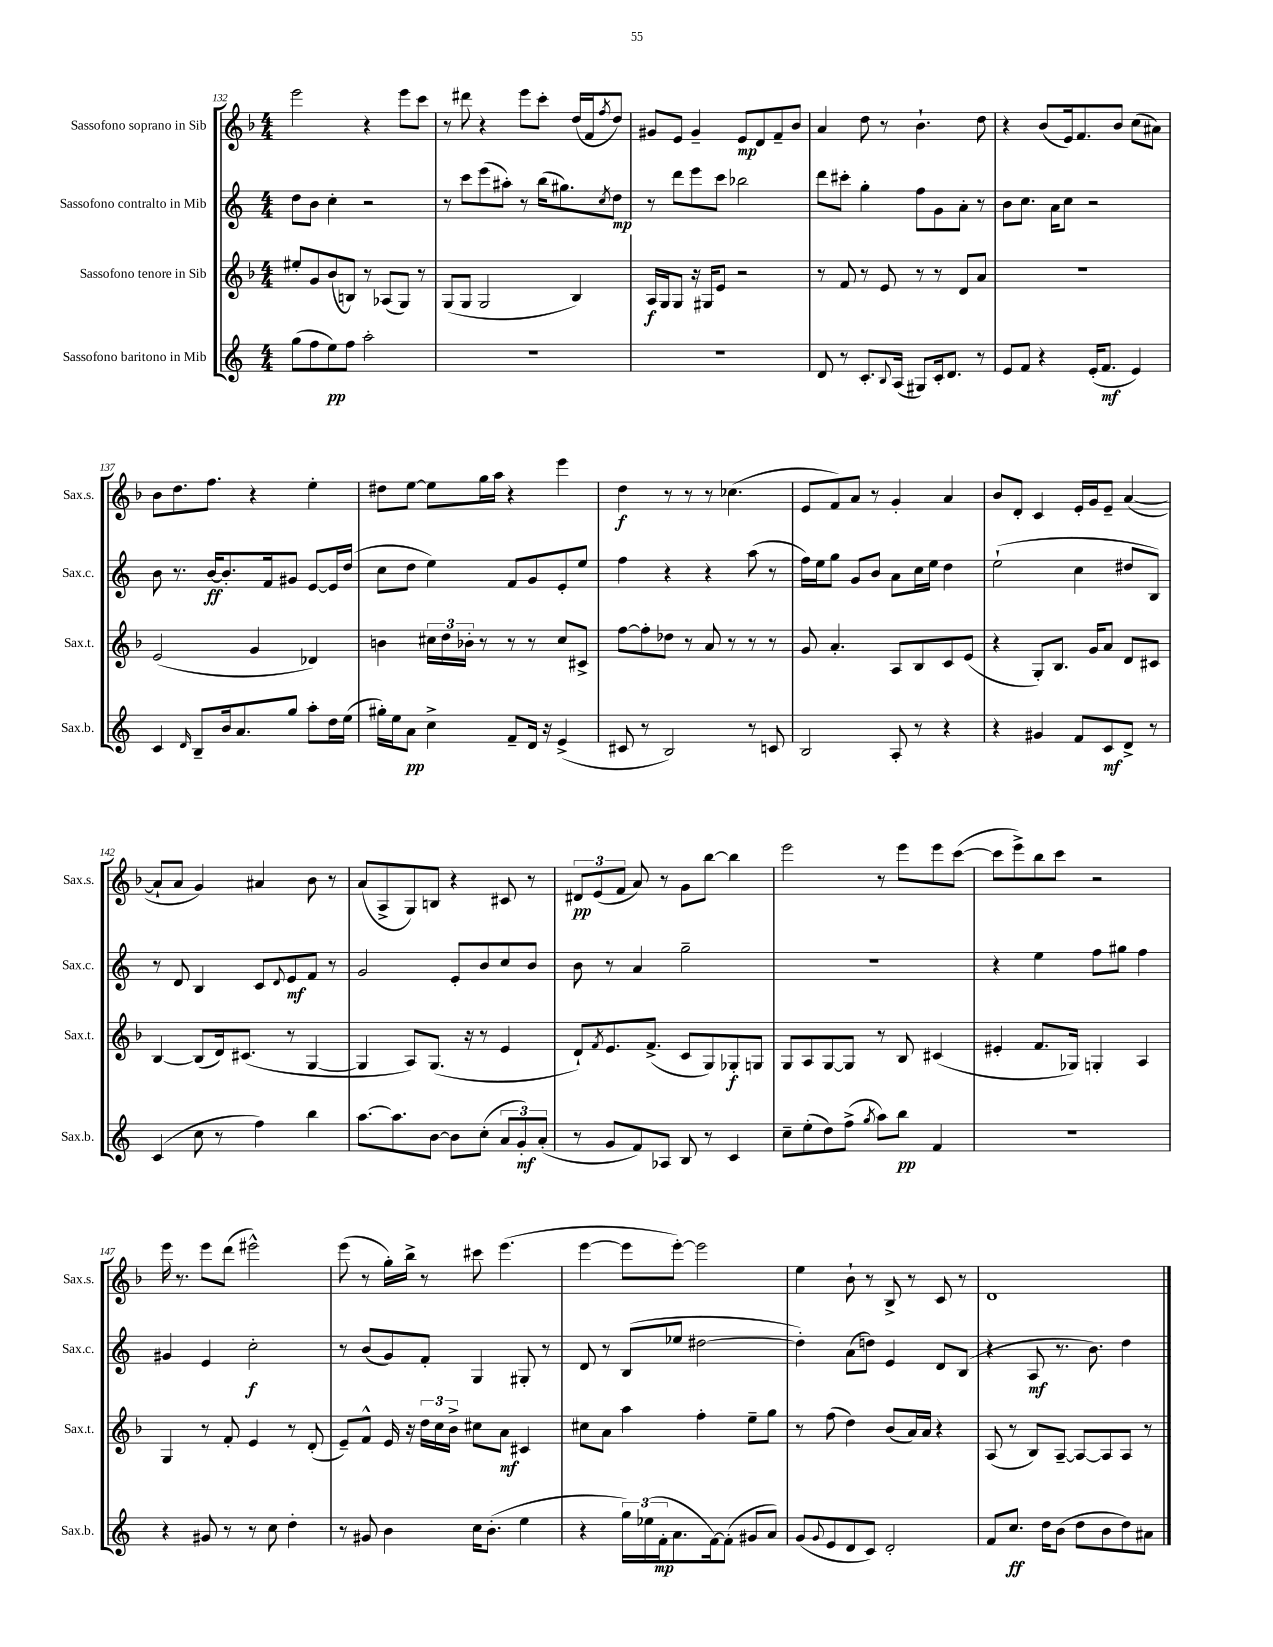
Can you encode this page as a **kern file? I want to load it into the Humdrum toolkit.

**kern	**dynam	**kern	**dynam	**kern	**dynam	**kern	**dynam
*part4	*part4	*part3	*part3	*part2	*part2	*part1	*part1
*staff4	*staff4	*staff3	*staff3	*staff2	*staff2	*staff1	*staff1
*I"Sassofono baritono in Mib	*	*I"Sassofono tenore in Sib	*	*I"Sassofono contralto in Mib	*	*I"Sassofono soprano in Sib	*
*I'Sax.b.	*	*I'Sax.t.	*	*I'Sax.c.	*	*I'Sax.s.	*
*clefG2	*	*clefG2	*	*clefG2	*	*clefG2	*
*k[]	*	*k[b-]	*	*k[]	*	*k[b-]	*
*M4/4	*	*M4/4	*	*M4/4	*	*M4/4	*
=132	=132	=132	=132	=132	=132	=132	=132
(8gg\L	.	8ee#X'/L	.	8dd\L	.	2eee\	.
8ff\	.	8g/	.	8b\J	.	.	.
8ee\)	pp	(8b-/	.	4cc'\	.	.	.
8ff\J	.	8Bn/J)	.	.	.	.	.
2aa'\	.	8r	.	2r	.	4r	.
.	.	(8A-X/L	.	.	.	.	.
.	.	8G/J)	.	.	.	8eee\L	.
.	.	8r	.	.	.	8ccc\J	.
=133	=133	=133	=133	=133	=133	=133	=133
1r	.	(8G/L	.	8r	.	8r	.
.	.	8G/J	.	8ccc\L	.	8ddd#X\	.
.	.	2G/	.	(8eee\	.	4r	.
.	.	.	.	8aa#X'\J)	.	.	.
.	.	.	.	8r	.	8eee\L	.
.	.	.	.	(16bb\KL	.	8ccc'\J	.
.	.	.	.	8.gg#X\)	.	.	.
.	.	4B-/)	.	.	.	(16dd/LL	.
.	.	.	.	.	.	16f/J	.
.	.	.	.	8qcc/	.	8qff/	.
.	.	.	.	8dd\J	mp	8dd/J)	.
=134	=134	=134	=134	=134	=134	=134	=134
1r	.	16A/LL	f	8r	.	8g#X/L	.
.	.	16G/J	.	.	.	.	.
.	.	8G/J	.	8ddd\L	.	8e/J	.
.	.	16r	.	8eee\	.	4g#~/	.
.	.	16G#X/KL	.	.	.	.	.
.	.	8e/J	.	8ccc\J	.	.	.
.	.	2r	.	2bb-X\	.	8e/L	mp
.	.	.	.	.	.	8d/	.
.	.	.	.	.	.	8f~/	.
.	.	.	.	.	.	8b-/J	.
=135	=135	=135	=135	=135	=135	=135	=135
8d/	.	8r	.	8ddd\L	.	4a/	.
8r	.	8f/	.	8ccc#X'\J	.	.	.
8.c'/L	.	8r	.	4gg'\	.	8dd\	.
.	.	8e/	.	.	.	8r	.
8qqB/	.	.	.	.	.	.	.
(16A/Jk	.	.	.	.	.	.	.
8G#X/L)	.	8r	.	8ff\L	.	4.b-`\	.
16c'/k	.	8r	.	8g\	.	.	.
8.d/J	.	.	.	.	.	.	.
.	.	8d/L	.	8a'\J	.	.	.
8r	.	8a/J	.	8r	.	8dd\	.
=136	=136	=136	=136	=136	=136	=136	=136
8e/L	.	1r	.	8b\L	.	4r	.
8f/J	.	.	.	8.cc\J	.	.	.
4r	.	.	.	.	.	(8b-/L	.
.	.	.	.	16a\KL	.	.	.
.	.	.	.	8cc\J	.	16e/k)	.
.	.	.	.	.	.	8.f/	.
(16e'/KL	.	.	.	2r	.	.	.
8.f/J	mf	.	.	.	.	.	.
.	.	.	.	.	.	8b-/J	.
4e/)	.	.	.	.	.	(8cc\L	.
.	.	.	.	.	.	8a#X\J)	.
!!LO:LB:g=z
=137	=137	=137	=137	=137	=137	=137	=137
4c/	.	(2e/	.	8b\	.	8b-\L	.
.	.	.	.	8.r	.	8.dd\	.
16qqd/	.	.	.	.	.	.	.
8B~/L	.	.	.	.	.	.	.
.	.	.	.	[16b/KL	ff	8.ff\J	.
16b/k	.	.	.	8.b'/]	.	.	.
8.a/	.	.	.	.	.	.	.
.	.	4g/	.	.	.	4r	.
.	.	.	.	16f/k	.	.	.
8gg/J	.	.	.	8g#X/J	.	.	.
8aa'\L	.	4d-X/)	.	[8e/L	.	4ee'\	.
16dd\L	.	.	.	16e/L]	.	.	.
(16ee\JJ	.	.	.	(16dd/JJ	.	.	.
=138	=138	=138	=138	=138	=138	=138	=138
16gg#X'\LL)	.	4bn\	.	8cc\L	.	8dd#X\L	.
16ee\J	.	.	.	.	.	.	.
8a\J	pp	.	.	8dd\J	.	[8ee\J	.
4cc^\	.	24cc#X\LL	.	4ee\)	.	8ee\L]	.
.	.	24dd\	.	.	.	.	.
.	.	24b-X'\JJ	.	.	.	.	.
.	.	8r	.	.	.	16gg\L	.
.	.	.	.	.	.	16aa\JJ	.
8f~/L	.	8r	.	8f/L	.	4r	.
16d/Jk	.	8r	.	8g/	.	.	.
16r	.	.	.	.	.	.	.
(4e^/	.	8cc#/L	.	8e'/	.	4eee\	.
.	.	8c#X^/J	.	8ee/J	.	.	.
=139	=139	=139	=139	=139	=139	=139	=139
8c#X/	.	[8ff\L	.	4ff\	.	4dd\	f
8r	.	8ff'\]	.	.	.	.	.
2B/)	.	8dd-X\J	.	4r	.	8r	.
.	.	8r	.	.	.	8r	.
.	.	8a/	.	4r	.	8r	.
.	.	8r	.	.	.	(4.cc-X\	.
8r	.	8r	.	(8aa\	.	.	.
8cn/	.	8r	.	8r	.	.	.
=140	=140	=140	=140	=140	=140	=140	=140
2B/	.	8g/	.	16ff\LL)	.	8e/L	.
.	.	.	.	16ee\J	.	.	.
.	.	4.a'/	.	8gg\J	.	8f/)	.
.	.	.	.	8g/L	.	8a/J	.
.	.	.	.	8b/J	.	8r	.
8A'/	.	8A/L	.	8a\L	.	4g'/	.
8r	.	8B-/	.	16cc\L	.	.	.
.	.	.	.	16ee\JJ	.	.	.
4r	.	8c/	.	4dd\	.	4a/	.
.	.	(8e/J	.	.	.	.	.
=141	=141	=141	=141	=141	=141	=141	=141
4r	.	4r	.	(2ee`\	.	8b-/L	.
.	.	.	.	.	.	8d'/J	.
4g#X/	.	8G'/L)	.	.	.	4c/	.
.	.	8.B-/J	.	.	.	.	.
8f/L	.	.	.	4cc\	.	16e'/LL	.
.	.	16g/KL	.	.	.	16g/J	.
8c/	mf	8a/J	.	.	.	8e~/J	.
8d^/J	.	8d/L	.	8dd#X/L	.	([4a/	.
8r	.	8c#X/J	.	8B/J)	.	.	.
!!LO:LB:g=z
=142	=142	=142	=142	=142	=142	=142	=142
(4c/	.	[4B-/	.	8r	.	8a`/L]	.
.	.	.	.	8d/	.	8a/J	.
8cc\	.	(8B-/L]	.	4B/	.	4g/)	.
8r	.	16d/k)	.	.	.	.	.
.	.	(8.c#X/J	.	.	.	.	.
4ff\)	.	.	.	8c/L	.	4a#X/	.
.	.	.	.	8qqd/	.	.	.
.	.	8r	.	8e/	mf	.	.
4bb\	.	[4G/	.	8f/J	.	8b-\	.
.	.	.	.	8r	.	8r	.
=143	=143	=143	=143	=143	=143	=143	=143
[8.aa\L	.	4G/]	.	2g/	.	(8a/L	.
.	.	.	.	.	.	8A^/	.
8.aa\]	.	.	.	.	.	.	.
.	.	8A/L)	.	.	.	8G/)	.
[8b\J	.	(8.G/J	.	.	.	8Bn/J	.
8b\L]	.	.	.	8e'/L	.	4r	.
.	.	16r	.	.	.	.	.
(8cc'\J	.	8r	.	8b/	.	.	.
12a/L	.	4e/	.	8cc/	.	8c#X/	.
12g'/)	mf	.	.	.	.	.	.
.	.	.	.	8b/J	.	8r	.
(12a'/J	.	.	.	.	.	.	.
=144	=144	=144	=144	=144	=144	=144	=144
8r	.	8d`/L)	.	8b\	.	12d#X/L	pp
.	.	.	.	.	.	(12e/	.
.	.	8qf/	.	.	.	.	.
8g/L	.	8.e/	.	8r	.	.	.
.	.	.	.	.	.	12f/J	.
8f/)	.	.	.	4a/	.	8a/)	.
.	.	(8.f^/J	.	.	.	.	.
8A-X/J	.	.	.	.	.	8r	.
8B/	.	8c/L	.	2gg~\	.	8g\L	.
8r	.	8G/)	.	.	.	[8bb-\J	.
4c/	.	8G-X'/	f	.	.	4bb-\]	.
.	.	8Gn/J	.	.	.	.	.
=145	=145	=145	=145	=145	=145	=145	=145
8cc~\L	.	8G/L	.	1r	.	2eee\	.
(8ee'\	.	8A/	.	.	.	.	.
8dd\)	.	[8G/	.	.	.	.	.
(8ff^\J	.	8G/J]	.	.	.	.	.
8qgg/	.	.	.	.	.	.	.
8aa\L)	.	8r	.	.	.	8r	.
8bb\J	pp	8B-/	.	.	.	8eee\L	.
4f/	.	(4c#X/	.	.	.	8eee\	.
.	.	.	.	.	.	([8ccc\J	.
=146	=146	=146	=146	=146	=146	=146	=146
1r	.	4e#X'/	.	4r	.	8ccc\L]	.
.	.	.	.	.	.	8eee^\)	.
.	.	8.f/L	.	4ee\	.	8bb-\	.
.	.	.	.	.	.	8ccc\J	.
.	.	16G-X/Jk)	.	.	.	.	.
.	.	4Gn'/	.	8ff\L	.	2r	.
.	.	.	.	8gg#X\J	.	.	.
.	.	4A/	.	4ff\	.	.	.
!!LO:LB:g=z
=147	=147	=147	=147	=147	=147	=147	=147
4r	.	4G/	.	4g#X/	.	16eee\	.
.	.	.	.	.	.	8.r	.
8g#X/	.	8r	.	4e/	.	8eee\L	.
8r	.	8f'/	.	.	.	(8ddd\J	.
8r	.	4e/	.	2cc'\	f	2eee#X^^\)	.
8cc\	.	.	.	.	.	.	.
4dd'\	.	8r	.	.	.	.	.
.	.	(8d'/	.	.	.	.	.
=148	=148	=148	=148	=148	=148	=148	=148
8r	.	8e~/L)	.	8r	.	(8eee\	.
8g#X/	.	8f^^/J	.	(8b/L	.	8r	.
4b\	.	16e/	.	8g/)	.	16gg'\LL)	.
.	.	16r	.	.	.	16bb-^\JJ	.
.	.	24dd\LL	.	8f'/J	.	8r	.
.	.	24cc\	.	.	.	.	.
.	.	24b-^\JJ	.	.	.	.	.
16cc\KL	.	8cc#X\L	.	4G/	.	8ccc#X\	.
(8.b'\J	.	.	.	.	.	.	.
.	.	8a\J	mf	.	.	(4.eee\	.
4ee\	.	4c#X/	.	8G#X'/	.	.	.
.	.	.	.	8r	.	.	.
=149	=149	=149	=149	=149	=149	=149	=149
4r	.	8cc#X\L	.	8d/	.	[4eee\	.
.	.	8a\J	.	8r	.	.	.
24gg\LL)	.	4aa\	.	(8B/L	.	8eee\L]	.
(24ee-X\	.	.	.	.	.	.	.
24f'\J	mp	.	.	.	.	.	.
8.a\	.	.	.	8ee-X/J	.	[8eee'\J)	.
.	.	4ff'\	.	[2dd#X\	.	2eee\]	.
[16f\k)	.	.	.	.	.	.	.
(8f'\J]	.	.	.	.	.	.	.
8g#X/L	.	8ee~\L	.	.	.	.	.
8a/J)	.	8gg\J	.	.	.	.	.
=150	=150	=150	=150	=150	=150	=150	=150
(8g/L	.	8r	.	4dd#'\])	.	4ee\	.
8qqg/	.	.	.	.	.	.	.
8e/	.	(8ff\	.	.	.	.	.
8d/	.	4dd\)	.	(8a\L	.	8b-`\	.
8c/J)	.	.	.	8ddn\J)	.	8r	.
2d'/	.	(8b-/L	.	4e/	.	8B-^/	.
.	.	16a/L)	.	.	.	8r	.
.	.	16a/JJ	.	.	.	.	.
.	.	4r	.	8d/L	.	8c/	.
.	.	.	.	(8B/J	.	8r	.
=151	=151	=151	=151	=151	=151	=151	=151
8f/L	.	(8A/	.	4r	.	1d	.
8.cc/J	ff	8r	.	.	.	.	.
.	.	8B-/L)	.	8A/	mf	.	.
16dd\KL	.	.	.	.	.	.	.
(8b\J	.	[8A~/J	.	8.r	.	.	.
8dd\L	.	8A/L_	.	.	.	.	.
.	.	.	.	8.b\)	.	.	.
8b\	.	8A/]	.	.	.	.	.
8dd\)	.	8A/J	.	4dd\	.	.	.
8a#X\J	.	8r	.	.	.	.	.
==	==	==	==	==	==	==	==
*-	*-	*-	*-	*-	*-	*-	*-
